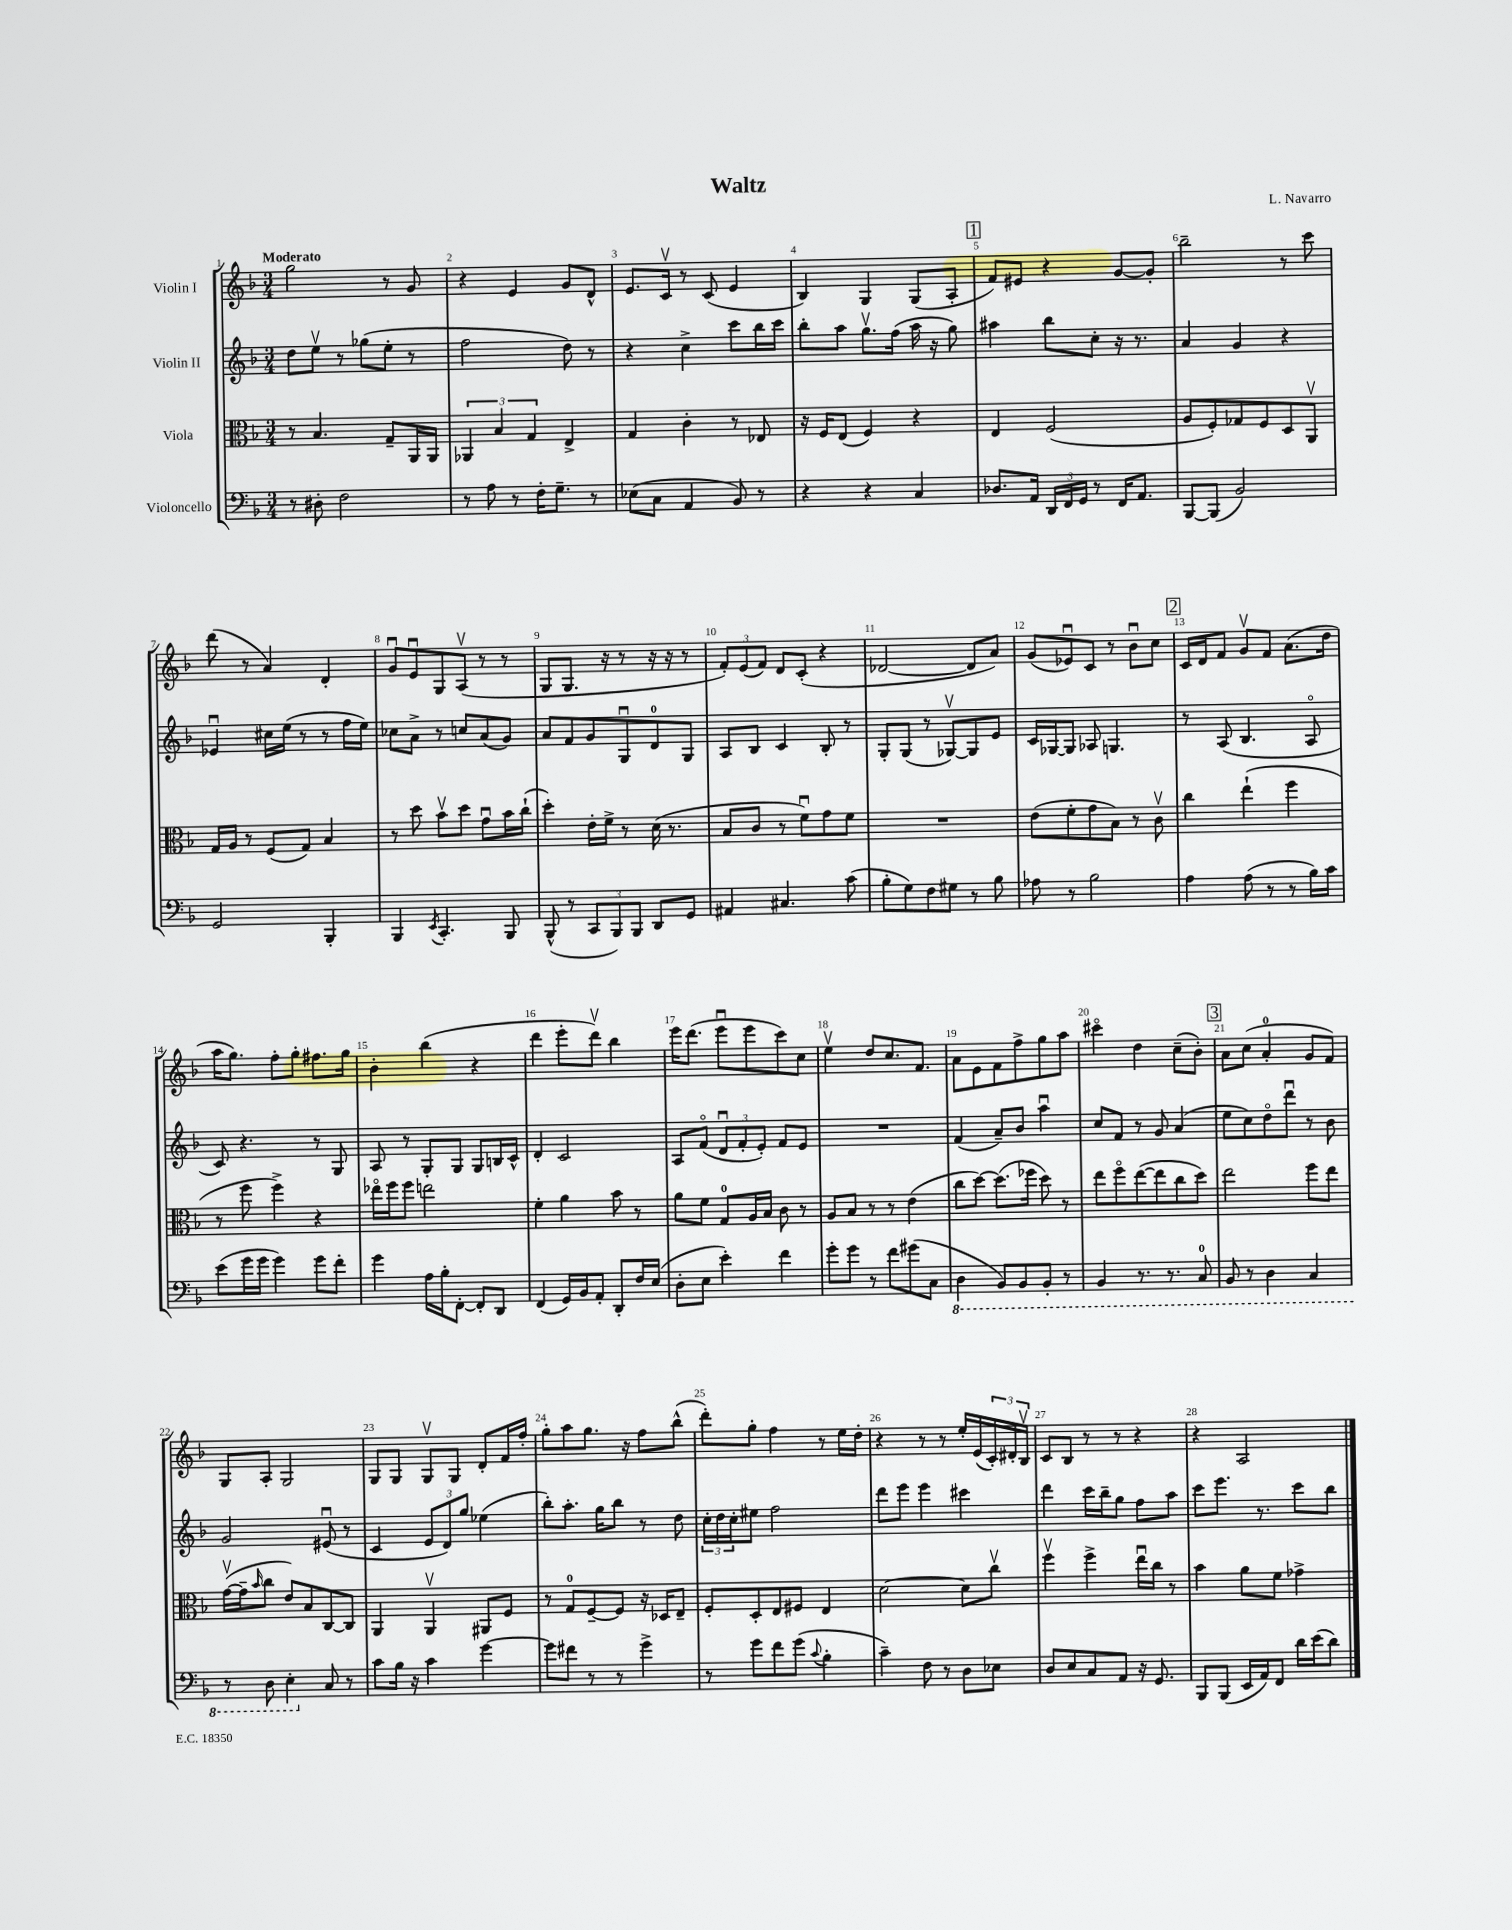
\header { title = "Waltz" composer = "L. Navarro" }
<<
\new StaffGroup <<
\new Staff = "s0" \with { instrumentName = "Violin I" } {
    \clef treble \key f \major \numericTimeSignature \time 3/4 \tempo "Moderato"
    g''2 r8 g'8 |
    r4 e'4 g'8 d'8-^ |
    e'8. c'16\upbow r8 c'8( e'4 |
    bes4) g4 g8( a8-. |
    \mark \markup { \box "1" } f'8) eis'8 r4 g'8~ g'8-. |
    bes''2-- r8 c'''8 |
    d'''8( r8 a'4) d'4-. |
    g'8\downbow e'8\downbow g8 a8\upbow( r8 r8 |
    g8 g8. r16 r8 r16 r16 r8 |
    \tuplet 3/2 { f'8-.) e'8( f'8) } d'8 c'8-.( r4 |
    des'2~ des'8 a'8) |
    g'8( ees'8\downbow) c'8 r8 bes'8\downbow c''8 |
    \mark \markup { \box "2" } c'16 d'16 f'8 g'8\upbow f'8 a'8.( d''16 |
    a''16 g''8.) f''8-. g''8-. fis''8. g''16 |
    bes'4-. bes''4( r4 |
    d'''4 e'''8-. d'''8\upbow) bes''4 |
    e'''16 d'''8.( e'''8\downbow e'''8 c'''8) c''8 |
    e''4\upbow d''8 c''8. f'8. |
    a'8 e'8 f'8 f''8-> g''8 a''8 |
    cis'''4\flageolet d''4 c''8--( bes'8-.) |
    \mark \markup { \box "3" } a'8 c''8( a'4-0-. g'8 f'8) |
    g8 a8-. g2 |
    g8 g8 g8\upbow g8 d'8-. f'16 f''16-. |
    g''8-. a''8 g''8. r16 f''8 bes''8-^( |
    d'''8-.) g''8-. f''4 r8 e''16 d''16-. |
    r4 r8 r8 e''16-. e'16( \tuplet 3/2 { c'16-.) dis'16-. bes16\upbow } |
    c'8 bes8 r8 r8 r4 |
    r4 a2 \bar "|." |
}
\new Staff = "s1" \with { instrumentName = "Violin II" } {
    \clef treble \key f \major \numericTimeSignature \time 3/4
    d''8 e''8\upbow r8 ges''8( e''8-. r8 |
    f''2 d''8) r8 |
    r4 c''4-> c'''8 bes''16 c'''16 |
    bes''8-. a''8 g''8.\upbow f''16( a''16 r16 g''8) |
    \mark \markup { \box "1" } ais''4 bes''8 c''8-. r16 r8. |
    a'4 g'4 r4 |
    ees'4\downbow cis''16 e''16( r8 r8 f''16 e''16) |
    ces''8 a'8-> r8 c''8 a'8( g'8) |
    a'8 f'8 g'8 g8\downbow d'8-0 g8 |
    a8 bes8 c'4 bes8-. r8 |
    g8-. g8( r8 ges8~\upbow) ges8 e'8 |
    c'16 ges16~ ges8 aes8 g4. |
    \mark \markup { \box "2" } r8 a8( bes4. a8\flageolet |
    c'8) r4. r8 g8 |
    a8 r8 g8-. g8 g8 b16 c'16-^ |
    d'4-. c'2 |
    a8 f'8\flageolet( \tuplet 3/2 { d'8\downbow f'8-. e'8-.) } f'8 e'8 |
    R2. |
    f'4( a'8--) bes'8 a''4\downbow |
    c''8 f'8 r8 g'8 a'4( |
    \mark \markup { \box "3" } e''8 c''8) d''8\flageolet d'''8\downbow r8 bes'8 |
    g'2 eis'8\downbow( r8 |
    c'4 \tuplet 3/2 { e'8 d'8) g''8 } ees''4( |
    bes''8-.) a''8.-. g''16 bes''8 r8 d''8 |
    \tuplet 3/2 { c''16-. d''16 c''16-. } eis''8 f''2 |
    d'''8 e'''8 e'''4 cis'''4 |
    d'''4 c'''16 bes''16-- g''8 f''8 a''8 |
    c'''8 e'''8. r8. c'''8 bes''8 \bar "|." |
}
\new Staff = "s2" \with { instrumentName = "Viola" } {
    \clef alto \key f \major \numericTimeSignature \time 3/4
    r8 bes4. g8-- a,16 a,16 |
    \tuplet 3/2 { aes,4 bes4 g4 } e4-> |
    g4 c'4-. r8 ees8 |
    r16 f16 e8( f4) r4 |
    \mark \markup { \box "1" } e4 f2( |
    a8 f8-.) ges8 f8 d8 a,8\upbow |
    g16 a16 r8 f8( g8) bes4 |
    r8 d''8 bes'8\upbow d''8 g'8\downbow bes'16 c''16-!( |
    d''4-.) e'16-. f'16-> r8 d'16( r8. |
    bes8 c'8 r8 f'8\downbow) g'8 f'8 |
    R2. |
    e'8( f'8-. g'8 bes8) r8 c'8\upbow |
    \mark \markup { \box "2" } c''4 e''4-!( f''4 |
    r8 f''8 f''4->) r4 |
    ees''16\flageolet f''16 f''8 e''2 |
    f'4-. a'4 bes'8 r8 |
    a'8 f'8 g8-0 a16 bes16 c'8 r8 |
    a8 bes8 r8 r8 e'4( |
    c''8 d''8~) d''8.( fes''16 d''8) r8 |
    e''8 f''8\flageolet e''8~( e''8 c''8 d''8) |
    \mark \markup { \box "3" } e''2 f''8 e''8 |
    g'16~\upbow( g'16-- \grace { bes'16 } c''8 e'8) bes8 c8~ c8 |
    a,4 a,4\upbow ais,8 f8 |
    r8 g8-0 f8~-- f8 r16 des16 e8-- |
    f8-. d8-. e8 fis8 e4 |
    d'2~ d'8 c''8\upbow |
    f''4\upbow f''4-> e''16\downbow c''16 r8 |
    bes'4 a'8 f'8 ges'4-> \bar "|." |
}
\new Staff = "s3" \with { instrumentName = "Violoncello" } {
    \clef bass \key f \major \numericTimeSignature \time 3/4
    r8 dis8-. f2 |
    r8 a8 r8 f16-. g8.-- r8 |
    ees8( c8 a,4 bes,8) r8 |
    r4 r4 c4 |
    \mark \markup { \box "1" } des8. a,16 \tuplet 3/2 { d,16 f,16 g,16 } r8 f,16 a,8. |
    bes,,8~ bes,,8( bes,2) |
    g,2 bes,,4-. |
    bes,,4 \acciaccatura { e,8 } c,4.-. bes,,8 |
    bes,,8-^( r8 \tuplet 3/2 { c,8 bes,,8) bes,,8 } d,8 g,8 |
    ais,4 cis4. c'8( |
    bes8-. g8) f8 gis8 r8 bes8 |
    aes8 r8 bes2 |
    \mark \markup { \box "2" } a4 a8( r8 r8 bes16) c'16 |
    e'8( g'16 g'16 g'4) g'8 f'8-. |
    g'4 a16 bes16-. f,8~-. f,8-. d,8 |
    f,4( g,16) bes,16 a,8-. d,8-. f16 e16( |
    d8-. e8 e'4-.) f'4 |
    g'8-. g'8 r8 f'8 gis'8( c8 |
    \ottava #-1 d,4 bes,,8) bes,,8 bes,,8-. r8 |
    bes,,4 r8. r8. c,8-0 |
    \mark \markup { \box "3" } bes,,8 r8 d,4 c,4 |
    r8 d,8 e,4-. \ottava #0 c8 r8 |
    c'8 bes16 r16 c'4 g'4~ |
    g'8 fis'8 r8 r8 g'4-> |
    r8 g'8 f'8 g'8( \appoggiatura { c'8 } bes4-. |
    c'4--) f8 r8 d8 ees8 |
    d8 e8 c8 a,8 r16 g,8. |
    bes,,8 bes,,8( e,16 a,16) f,8 d'16 e'16( d'8) \bar "|." |
}
>>
>>
\layout { \context { \Score \override BarNumber.break-visibility = ##(#f #t #t) barNumberVisibility = #all-bar-numbers-visible } }
